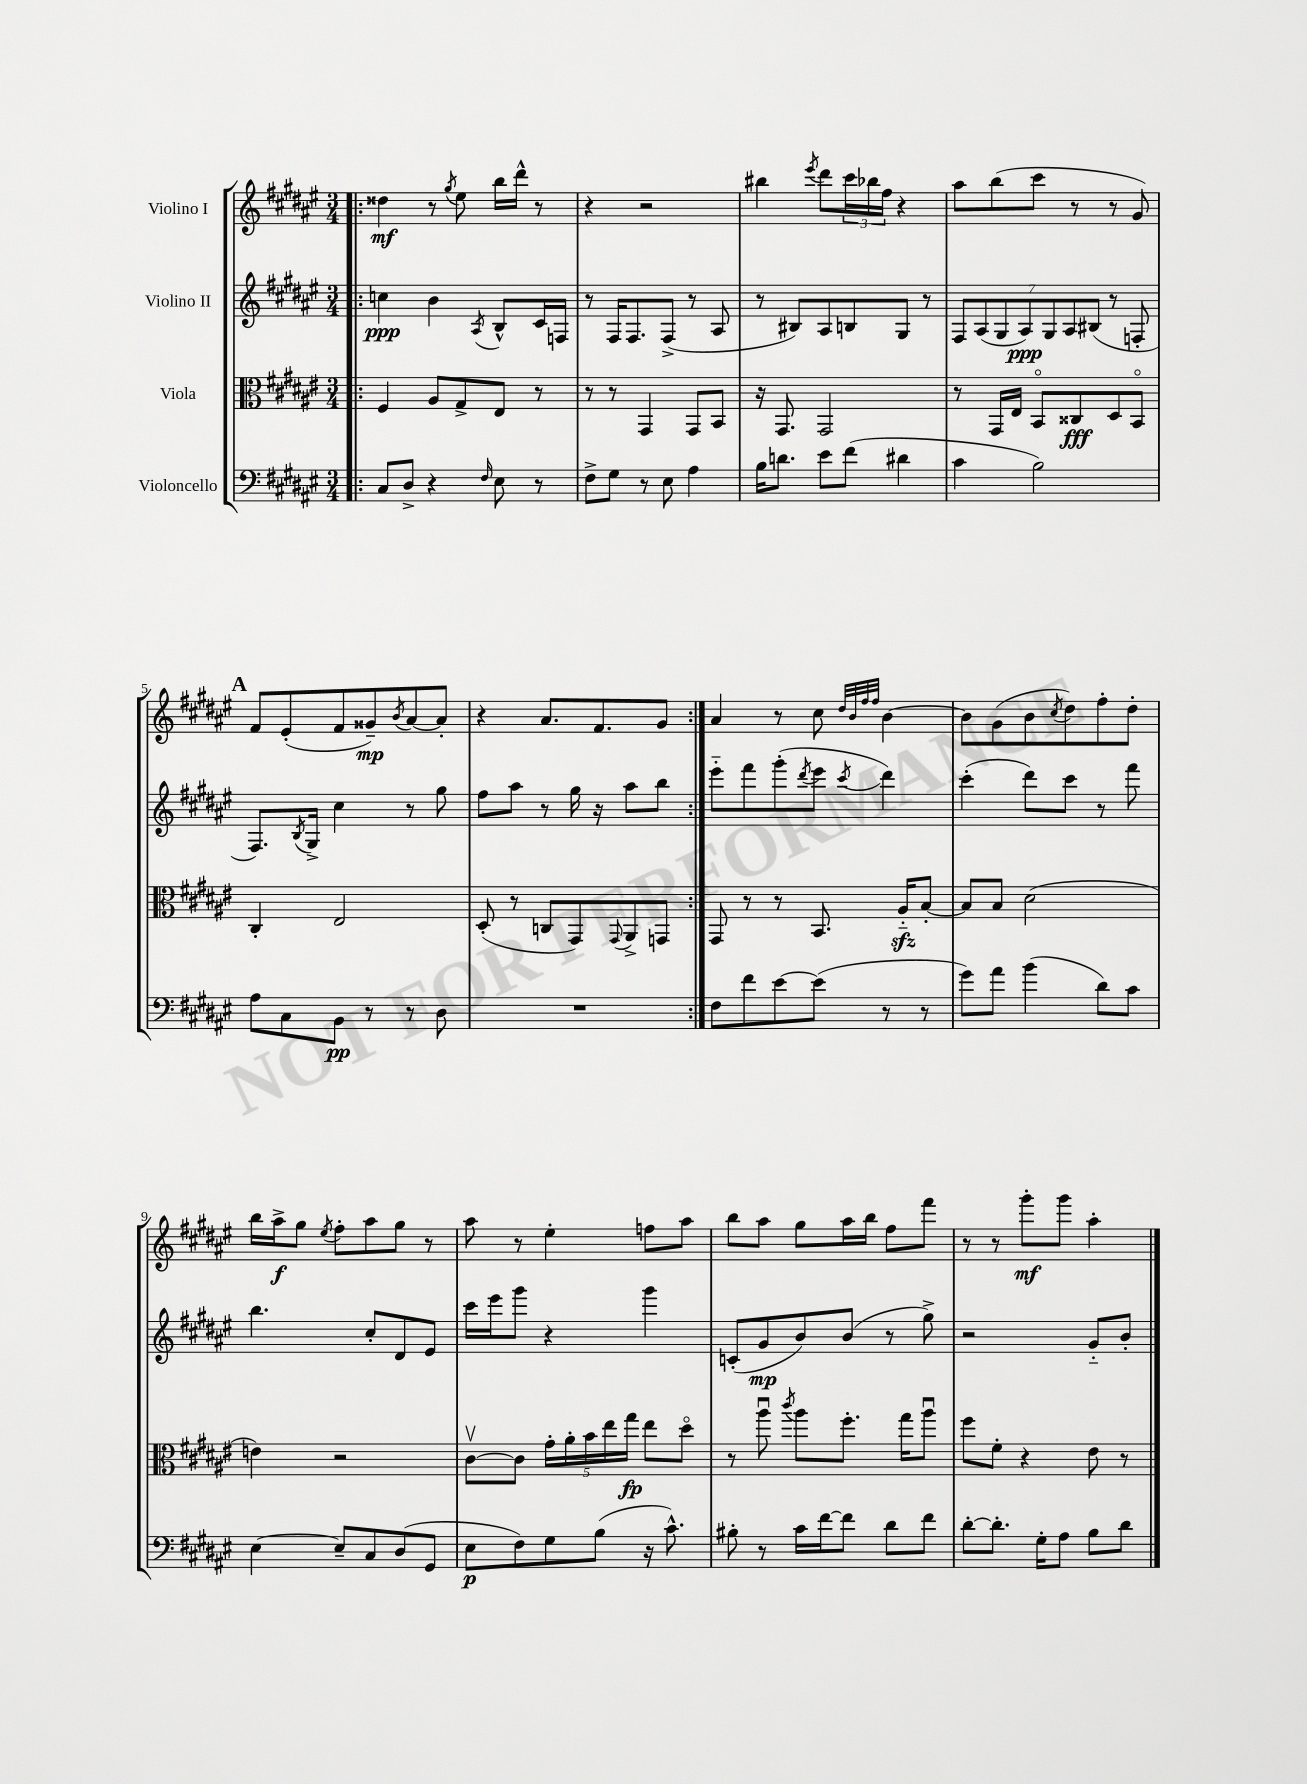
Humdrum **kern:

**kern	**kern	**kern	**kern
*staff4	*staff3	*staff2	*staff1
*clefF4	*clefC3	*clefG2	*clefG2
*k[f#c#g#d#a#e#]	*k[f#c#g#d#a#e#]	*k[f#c#g#d#a#e#]	*k[f#c#g#d#a#e#]
*M3/4	*M3/4	*M3/4	*M3/4
=!|:	=!|:	=!|:	=!|:
8C#/L	4F#/	4cc\	4dd##\
8D#^/J	.	.	.
4r	8A#/L	4b\	8r
.	.	.	8qgg#/
.	8G#^/	.	8ee#\
16qqF#/	.	8qA#/	.
8E#\	8E#/J	8B^^/L	16bb\LL
.	.	.	16ddd#^^\JJ
8r	8r	16c#/L	8r
.	.	16F/JJ	.
=	=	=	=
8F#^\L	8r	8r	4r
8G#\J	8r	16F#/LK	.
.	.	8.F#/	.
8r	4GG#/	.	2r
8E#\	.	(8F#^/J	.
4A#\	8GG#/L	8r	.
.	8BB/J	8A#/	.
=	=	=	=
16B\LK	16r	8r	4bb#\
8.d\J	8.GG#/	.	.
.	.	8B#/L)	.
.	.	.	8qeee#/
8e#\L	2GG#/	8A#/	8ddd#\L
(8f#\J	.	8B/	24ccc#\L
.	.	.	24bb-\
.	.	.	24ff#\JJ
4d#\	.	8G#/J	4r
.	.	8r	.
=	=	=	=
4c#\	8r	14F#/L	8aa#\L
.	.	(14A#/	.
.	16GG#/LL	.	(8bb\
.	.	14G#/	.
.	16E#/JJ	.	.
.	.	14A#/)	.
2B\)	8BBo/L	.	8ccc#\J
.	.	14G#/	.
.	.	14A#/	.
.	8C##/	.	8r
.	.	(14B#/J	.
.	8D#/	8r	8r
.	8BBo/J	8F'/	8g#/)
=	=	=	=
8A#\L	4C#'/	8.F#/L)	8f#/L
8C#\	.	.	(8e#'/
.	.	8qB/	.
.	.	16G#^/Jk	.
8BB\J	2E#/	4cc#\	8f#/
8r	.	.	8g##~/)
.	.	.	8qb/
8r	.	8r	[8a#/
8D#\	.	8gg#\	8a#'/]J
=	=	=	=
2.r	(8D#'/	8ff#\L	4r
.	8r	8aa#\J	.
.	8C/L	8r	8.a#/L
.	8GG#/)	16gg#\	.
.	.	16r	8.f#/
.	8qqGG#/	.	.
.	8AA#^/	8aa#\L	.
.	8GG/J	8bb\J	8g#/J
=:|!	=:|!	=:|!	=:|!
8F#\L	8GG#/	8eee#'~\L	4a#/
8f#\	8r	8fff#\	.
[8e#\	8r	(8ggg#'\	8r
.	.	8qddd#/	.
(8e#\]J	8.BB/	8eee#\J	8cc#\
.	.	.	32qqdd#/LLL
.	.	.	32qqb/
.	.	.	32qqff#/
.	.	8qccc#/	32qqff#/JJJ
8r	.	4ddd#\)	[4b\
.	16A#'~/LK	.	.
8r	[8B'/J	.	.
=	=	=	=
8g#\L)	8B/]L	(4ccc#'\	8b\]L
8a#\J	8B/J	.	(8g#\
(4b\	(2d#\	8ddd#\L)	8b\
.	.	.	8qcc#/
.	.	8ccc#\J	8dd#\)
8d#\L)	.	8r	8ff#'\
8c#\J	.	8fff#\	8dd#'\J
=	=	=	=
[4E#\	4e\)	4.bb\	16bb\LL
.	.	.	16aa#^\J
.	.	.	8gg#\J
.	.	.	8qee#/
8E#~/]L	2r	.	8ff#'\L
8C#/	.	8cc#'/L	8aa#\
(8D#/	.	8d#/	8gg#\J
8GG#/J	.	8e#/J	8r
=	=	=	=
8E#\L	[8c#v\L	16ccc#\LL	8aa#\
.	.	16eee#\J	.
8F#\)	8c#\]J	8ggg#\J	8r
8G#\	20g#'\LL	4r	4ee#'\
.	20a#'\	.	.
.	20b\	.	.
(8B\J	.	.	.
.	20ee#\	.	.
.	20gg#\JJ	.	.
16r	8ee#\L	4ggg#\	8ff\L
8.c#^^\)	.	.	.
.	8dd#o\J	.	8aa#\J
=	=	=	=
8B#'\	8r	(8c'/L	8bb\L
8r	8aa#u\	8g#/	8aa#\J
.	8qccc#/	.	.
16c#\LL	8aa#\L	8b/)	8gg#\L
[16f#\J	.	.	.
8f#\]J	8.ff#'\J	(8b/J	16aa#\L
.	.	.	16bb\JJ
8d#\L	.	8r	8ff#\L
.	16gg#\LK	.	.
8f#\J	8aa#u\J	8gg#^\)	8fff#\J
=	=	=	=
[8d#'\L	8ff#\L	2r	8r
8.d#'\]J	8f#'\J	.	8r
.	4r	.	8ggg#'\L
16G#'\LK	.	.	.
8A#\J	.	.	8ggg#\J
8B\L	8e#\	8g#'~/L	4aa#'\
8d#\J	8r	8b'/J	.
==	==	==	==
*-	*-	*-	*-
